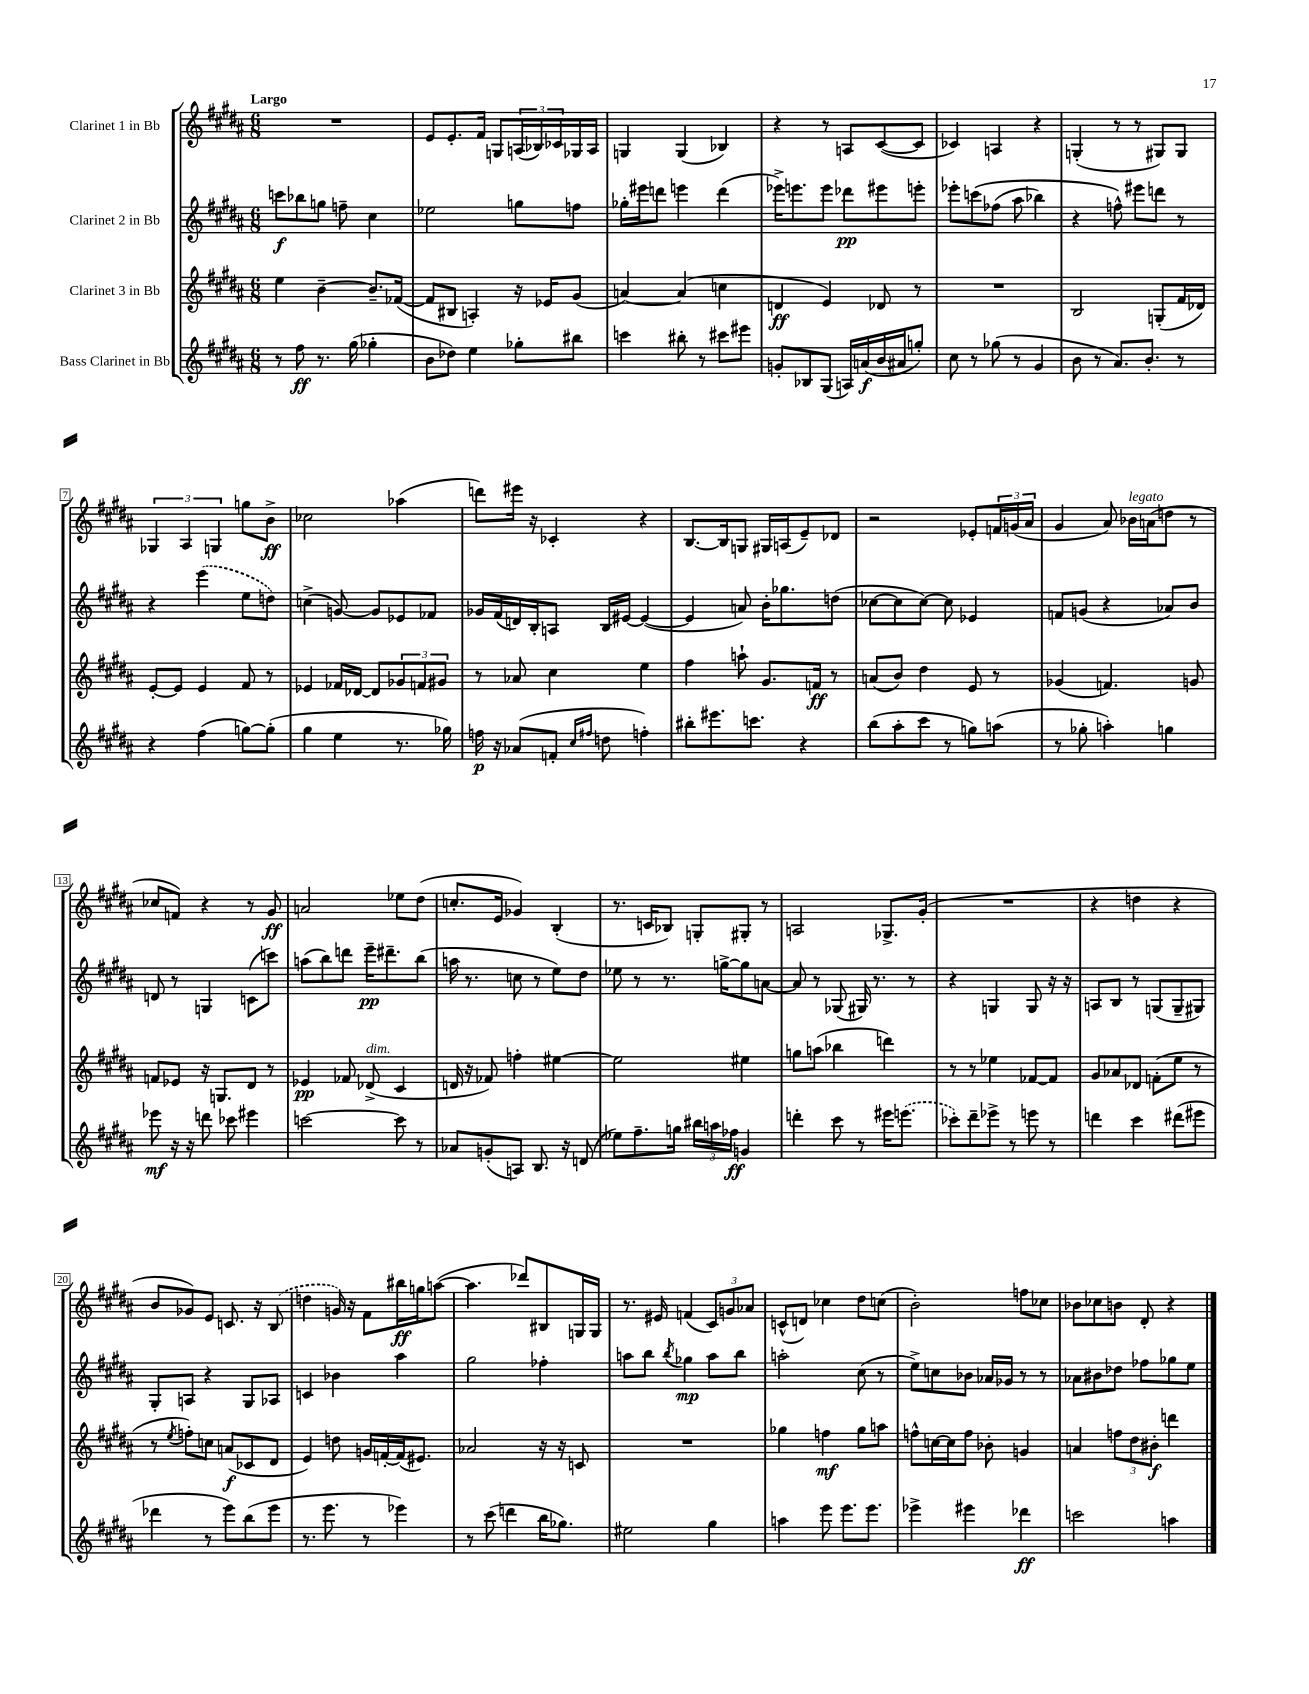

**kern	**dynam	**kern	**dynam	**kern	**dynam	**kern	**dynam
*part4	*part4	*part3	*part3	*part2	*part2	*part1	*part1
*staff4	*staff4	*staff3	*staff3	*staff2	*staff2	*staff1	*staff1
*I"Bass Clarinet in Bb	*	*I"Clarinet 3 in Bb	*	*I"Clarinet 2 in Bb	*	*I"Clarinet 1 in Bb	*
*clefG2	*	*clefG2	*	*clefG2	*	*clefG2	*
*k[f#c#g#d#a#]	*	*k[f#c#g#d#a#]	*	*k[f#c#g#d#a#]	*	*k[f#c#g#d#a#]	*
*M6/8	*	*M6/8	*	*M6/8	*	*M6/8	*
=1	=1	=1	=1	=1	=1	=1	=1
!	!	!	!	!	!	!LO:TX:a:B:t=Largo	!
8r	.	4ee\	.	8cccn\L	f	2.r	.
8ff#\	ff	.	.	8bb-X\	.	.	.
8.r	.	[4b~\	.	8ggn\J	.	.	.
.	.	.	.	8ffn~\	.	.	.
(16gg#\	.	.	.	.	.	.	.
4gg-X'\	.	8.b~/L]	.	4cc#\	.	.	.
.	.	([16f-X/Jk	.	.	.	.	.
=2	=2	=2	=2	=2	=2	=2	=2
8b\L	.	8f-/L]	.	2ee-X\	.	8e/L	.
8dd-X\J)	.	8B#X/J	.	.	.	8.e'/	.
4ee\	.	4An'/)	.	.	.	.	.
.	.	.	.	.	.	16f#/Jk	.
.	.	.	.	.	.	8Gn/L	.
8gg-X'\L	.	16r	.	8ggn\L	.	(24An/L	.
.	.	.	.	.	.	24B-X/)	.
.	.	16e-X/KL	.	.	.	.	.
.	.	.	.	.	.	24c-X/	.
8bb#X\J	.	(8g#/J	.	8ffn\J	.	16G-X/	.
.	.	.	.	.	.	16A/JJ	.
=3	=3	=3	=3	=3	=3	=3	=3
4cccn\	.	[4an/)	.	16gg-X'\LL	.	4Gn/	.
.	.	.	.	16eee#X\J	.	.	.
.	.	.	.	8dddn\J	.	.	.
8bb#X'\	.	(4a/]	.	4eeen\	.	(4G/	.
8r	.	.	.	.	.	.	.
8ccc#X\L	.	4ccn\	.	(4ddd\	.	4B-X/)	.
8eee#X\J	.	.	.	.	.	.	.
=4	=4	=4	=4	=4	=4	=4	=4
8gn'/L	.	4dn/	ff	16eee-X^\KL)	.	4r	.
.	.	.	.	8.eeen\	.	.	.
8B-X/	.	.	.	.	.	.	.
(8G#/J	.	4e/)	.	8eee\J	.	8r	.
16An/LL)	.	.	.	8ddd-X\L	pp	8An/L	.
(16an/	f	.	.	.	.	.	.
16b/	.	8d-X/	.	8eee#X\	.	([8c#/	.
16a#X/J	.	.	.	.	.	.	.
8ggn'/J)	.	8r	.	8eeen'\J	.	8c#/J]	.
=5	=5	=5	=5	=5	=5	=5	=5
8cc#\	.	2.r	.	8eee-X'\L	.	4c-X/)	.
8r	.	.	.	(8cccn\	.	.	.
(8gg-X\	.	.	.	(8ff-X\J	.	4An/	.
8r	.	.	.	8aa#\	.	.	.
4g#/	.	.	.	4bb-X\)	.	4r	.
=6	=6	=6	=6	=6	=6	=6	=6
8b\	.	2B/	.	4r	.	(4Gn'/	.
8r	.	.	.	.	.	.	.
8.a#/L)	.	.	.	8ffn^^\)	.	8r	.
.	.	.	.	8eee#X\L	.	8r	.
8.b'/J	.	.	.	.	.	.	.
.	.	(8Gn'/L	.	8dddn\J	.	8G#X/L)	.
8r	.	16f#/L	.	8r	.	8G#/J	.
.	.	16d-X/JJ)	.	.	.	.	.
!!LO:LB:g=z
=7	=7	=7	=7	=7	=7	=7	=7
4r	.	[8e'/L	.	4r	.	6G-X/	.
.	.	8e/J]	.	.	.	.	.
.	.	.	.	.	.	6A#/	.
(4ff#\	.	4e/	.	(4eee\	.	.	.
.	.	.	.	.	.	6Gn/	.
[8ggn\L)	.	8f#/	.	8ee\L	.	8ggn\L	.
(8gg'\J]	.	8r	.	8ddn\J)	.	8b^\J	ff
=8	=8	=8	=8	=8	=8	=8	=8
4gg#\	.	4e-X/	.	(4ccn^\	.	2cc-X\	.
4ee\	.	16f-X/LL	.	[8gn/)	.	.	.
.	.	[16d-X/JJ	.	.	.	.	.
.	.	8d-/L]	.	8g/L]	.	.	.
8.r	.	12g-X/	.	8e-X/	.	(4aa-X\	.
.	.	12fn/	.	.	.	.	.
.	.	.	.	8f-X/J	.	.	.
.	.	12g#X/J	.	.	.	.	.
16gg-X\)	.	.	.	.	.	.	.
=9	=9	=9	=9	=9	=9	=9	=9
16ffn\	p	8r	.	16g-X/LL	.	8dddn\L)	.
16r	.	.	.	(16f#/	.	.	.
(8a-X/L	.	8a-X/	.	16dn/)	.	16eee#X\Jk	.
.	.	.	.	16B'/J	.	16r	.
8fn'/J	.	4cc#\	.	8An/J	.	4c-X'/	.
16qqcc#/LL	.	.	.	.	.	.	.
16qqff#X/JJ	.	.	.	.	.	.	.
8ddn\	.	.	.	16B/LL	.	.	.
.	.	.	.	[16e#X/JJ	.	.	.
4ffn'\)	.	4ee\	.	(4e#/_	.	4r	.
=10	=10	=10	=10	=10	=10	=10	=10
8bb#X'\L	.	4ff#\	.	4e#/]	.	[8.B/L	.
8.eee#X\	.	.	.	.	.	.	.
.	.	.	.	.	.	16B/k]	.
.	.	8aan`\	.	8an/)	.	8Gn/J	.
8.cccn\J	.	.	.	.	.	.	.
.	.	8.g#/L	.	16b'\KL	.	16G#X/LL	.
.	.	.	.	8.gg-X\	.	(16An/J	.
4r	.	.	.	.	.	8e~/)	.
.	.	16fn/Jk	ff	.	.	.	.
.	.	8r	.	(8ddn\J	.	8d-X/J	.
=11	=11	=11	=11	=11	=11	=11	=11
(8bb\L	.	(8an/L	.	[8cc-X\L	.	2r	.
8aa#'\	.	8b/J)	.	8cc-\]	.	.	.
8ccc#\J	.	4dd#\	.	[8cc-\J)	.	.	.
8r	.	.	.	8cc-\]	.	.	.
8ggn\L)	.	8e/	.	4e-X/	.	8e-X'/L	.
(8aan\J	.	8r	.	.	.	24fn/L	.
.	.	.	.	.	.	(24gn/	.
.	.	.	.	.	.	24a#/JJ	.
=12	=12	=12	=12	=12	=12	=12	=12
8r	.	(4g-X/	.	8fn/L	.	4g#/	.
8gg-X'\	.	.	.	(8gn/J	.	.	.
4aan'\)	.	4.fn/)	.	4r	.	8a#/)	.
!	!	!	!	!	!	!LO:TX:a:i:t=legato	!
.	.	.	.	.	.	16b-X\LL	.
.	.	.	.	.	.	(16an\J	.
4ggn\	.	.	.	8a-X/L)	.	8ddn\J	.
.	.	8gn/	.	8b/J	.	8r	.
!!LO:LB:g=z
=13	=13	=13	=13	=13	=13	=13	=13
8eee-X\	mf	8fn/L	.	8dn/	.	8cc-X/L	.
16r	.	8e-X/J	.	8r	.	8fn/J)	.
16r	.	.	.	.	.	.	.
8dddn\	.	16r	.	4Gn/	.	4r	.
.	.	8.Gn/L	.	.	.	.	.
8ccc-X\	.	.	.	.	.	.	.
4eee#X\	.	8d#/J	.	(8cn\L	.	8r	.
.	.	8r	.	8cccn\J)	.	8g#/	ff
=14	=14	=14	=14	=14	=14	=14	=14
[2cccn\	.	4e-X/	pp	(8aan\L	.	2an/	.
.	.	.	.	8bb\)	.	.	.
.	.	8f-X/	.	8dddn\J	.	.	.
!	!	!LO:TX:a:i:t=dim.	!	!	!	!	!
.	.	(8d-X^/	.	16eee~\KL	pp	.	.
.	.	.	.	8.ddd#X~\	.	.	.
8ccc\]	.	4c#/	.	.	.	8ee-X\L	.
8r	.	.	.	(8bb\J	.	(8dd#\J	.
=15	=15	=15	=15	=15	=15	=15	=15
8a-X/L	.	16dn/	.	16aan\	.	8.ccn'/L	.
.	.	16r	.	8.r	.	.	.
(8gn'/	.	8f-X/)	.	.	.	.	.
.	.	.	.	.	.	16e/Jk	.
8An/J)	.	4ffn'\	.	8ccn\	.	4g-X/)	.
8.B/	.	.	.	8r	.	.	.
.	.	[4ee#X\	.	8ee\L)	.	(4B'/	.
16r	.	.	.	.	.	.	.
(8dn/	.	.	.	8dd#\J	.	.	.
=16	=16	=16	=16	=16	=16	=16	=16
8ee-X\L)	.	2ee#\]	.	8ee-X\	.	8.r	.
8.ff#~\	.	.	.	8r	.	.	.
.	.	.	.	.	.	16cn/KL	.
.	.	.	.	8.r	.	8B-X/J)	.
16ggn\Jk	.	.	.	.	.	.	.
24bb#X\LL	.	.	.	.	.	8Gn'/L	.
24aan\	.	.	.	.	.	.	.
.	.	.	.	[16ggn^\KL	.	.	.
24ff-X\JJ	ff	.	.	.	.	.	.
4gn/	.	4ee#X\	.	8gg\]	.	8G#X'/J	.
.	.	.	.	[8an\J	.	8r	.
=17	=17	=17	=17	=17	=17	=17	=17
4dddn'\	.	8ggn\L	.	8a/]	.	2An/	.
.	.	(8aan\J	.	8r	.	.	.
8ccc#\	.	4bb-X\	.	(8G-X/	.	.	.
8r	.	.	.	16G#X/)	.	.	.
.	.	.	.	8.r	.	.	.
16eee#X\KL	.	4dddn\)	.	.	.	8.G-X^/L	.
(8.eeen\J	.	.	.	.	.	.	.
.	.	.	.	8r	.	.	.
.	.	.	.	.	.	(16g#'/Jk	.
=18	=18	=18	=18	=18	=18	=18	=18
8ccc-X'\L)	.	8r	.	4r	.	2.r	.
8ddd#~\	.	8r	.	.	.	.	.
8eee-X^\J	.	4ee-X\	.	4Gn/	.	.	.
8r	.	.	.	.	.	.	.
8eeen\	.	[8f-X/L	.	8G/	.	.	.
8r	.	8f-/J]	.	16r	.	.	.
.	.	.	.	16r	.	.	.
=19	=19	=19	=19	=19	=19	=19	=19
4dddn\	.	8g#/L	.	8An/L	.	4r	.
.	.	8a-X/	.	8B/J	.	.	.
4ccc#\	.	8d-X/J	.	8r	.	4ddn\	.
.	.	(8fn'\L	.	(8Gn/L	.	.	.
(8ddd#X\L	.	8ee\J	.	8G~/	.	4r	.
8eee#X\J	.	8r	.	8G#X/J)	.	.	.
!!LO:LB:g=z
=20	=20	=20	=20	=20	=20	=20	=20
4ddd-X\	.	8r	.	8G#'/L	.	8b/L	.
.	.	8qee/	.	.	.	.	.
.	.	8ffn'\L)	.	8An/J	.	8g-X/)	.
8r	.	8ccn\J	.	4r	.	8e/J	.
8eee\L)	.	(8an/L	f	.	.	8.cn/	.
(8bb\	.	8c-X/	.	8G#/L	.	.	.
.	.	.	.	.	.	16r	.
8eee\J	.	8d#/J	.	8A-X/J	.	(8B/	.
=21	=21	=21	=21	=21	=21	=21	=21
8.r	.	4e/)	.	4cn/	.	4ddn\	.
8.eee\	.	.	.	.	.	.	.
.	.	8ddn\	.	4b-X\	.	16gn/)	.
.	.	.	.	.	.	16r	.
8r	.	16gn/LL	.	.	.	8f#\L	.
.	.	[16fn'/	.	.	.	.	.
4eee-X\)	.	(16f/J]	.	4aa#\	.	16bb#X\L	ff
.	.	8.e#X/J)	.	.	.	16ggn\J	.
.	.	.	.	.	.	([8aan\J	.
=22	=22	=22	=22	=22	=22	=22	=22
8r	.	2a-X/	.	2gg#\	.	4.aa\]	.
(8ccc#\	.	.	.	.	.	.	.
4dddn\	.	.	.	.	.	.	.
.	.	.	.	.	.	8ddd-X/L)	.
16bb\KL	.	16r	.	4ff-X'\	.	8B#X/	.
8.gg-X\J)	.	16r	.	.	.	.	.
.	.	8cn/	.	.	.	16Gn/L	.
.	.	.	.	.	.	16G/JJ	.
=23	=23	=23	=23	=23	=23	=23	=23
2ee#X\	.	2.r	.	8aan\L	.	8.r	.
.	.	.	.	8bb\J	.	.	.
.	.	.	.	.	.	16e#X/	.
.	.	.	.	8qbb/	.	.	.
.	.	.	.	4gg-X\	mp	(4fn/	.
4gg#\	.	.	.	8aa\L	.	12c#/L)	.
.	.	.	.	.	.	12gn/	.
.	.	.	.	8bb\J	.	.	.
.	.	.	.	.	.	12a-X/J	.
=24	=24	=24	=24	=24	=24	=24	=24
4aan\	.	4gg-X\	.	2aan'\	.	(8cn^^/L	.
.	.	.	.	.	.	8dn/J)	.
8eee\	.	4ffn\	mf	.	.	4cc-X\	.
8.eee\L	.	.	.	.	.	.	.
.	.	8gg-\L	.	(8cc#\	.	8dd#\L	.
8.eee\J	.	.	.	.	.	.	.
.	.	8aan\J	.	8r	.	(8ccn\J	.
=25	=25	=25	=25	=25	=25	=25	=25
4eee-X^\	.	8ffn^^\L	.	8ee^\L)	.	2b'\)	.
.	.	[16ccn\L	.	8ccn\	.	.	.
.	.	16cc\J]	.	.	.	.	.
4eee#X\	.	8ff\J	.	8b-X\J	.	.	.
.	.	8b-X'\	.	16a-X/LL	.	.	.
.	.	.	.	16g-X/JJ	.	.	.
4ddd-X\	ff	4gn/	.	8r	.	8ffn\L	.
.	.	.	.	8r	.	8cc-X\J	.
=26	=26	=26	=26	=26	=26	=26	=26
2cccn\	.	4an/	.	8a-X\L	.	8b-X\L	.
.	.	.	.	8b#X\	.	8cc-X\	.
.	.	12ffn\L	.	8dd-X\J	.	8bn\J	.
.	.	12dd#\	.	.	.	.	.
.	.	.	.	8ff-X\L	.	8d#'/	.
.	.	12b#X'\J	f	.	.	.	.
4aan\	.	4dddn\	.	8gg-X\	.	4r	.
.	.	.	.	8ee\J	.	.	.
==	==	==	==	==	==	==	==
*-	*-	*-	*-	*-	*-	*-	*-
